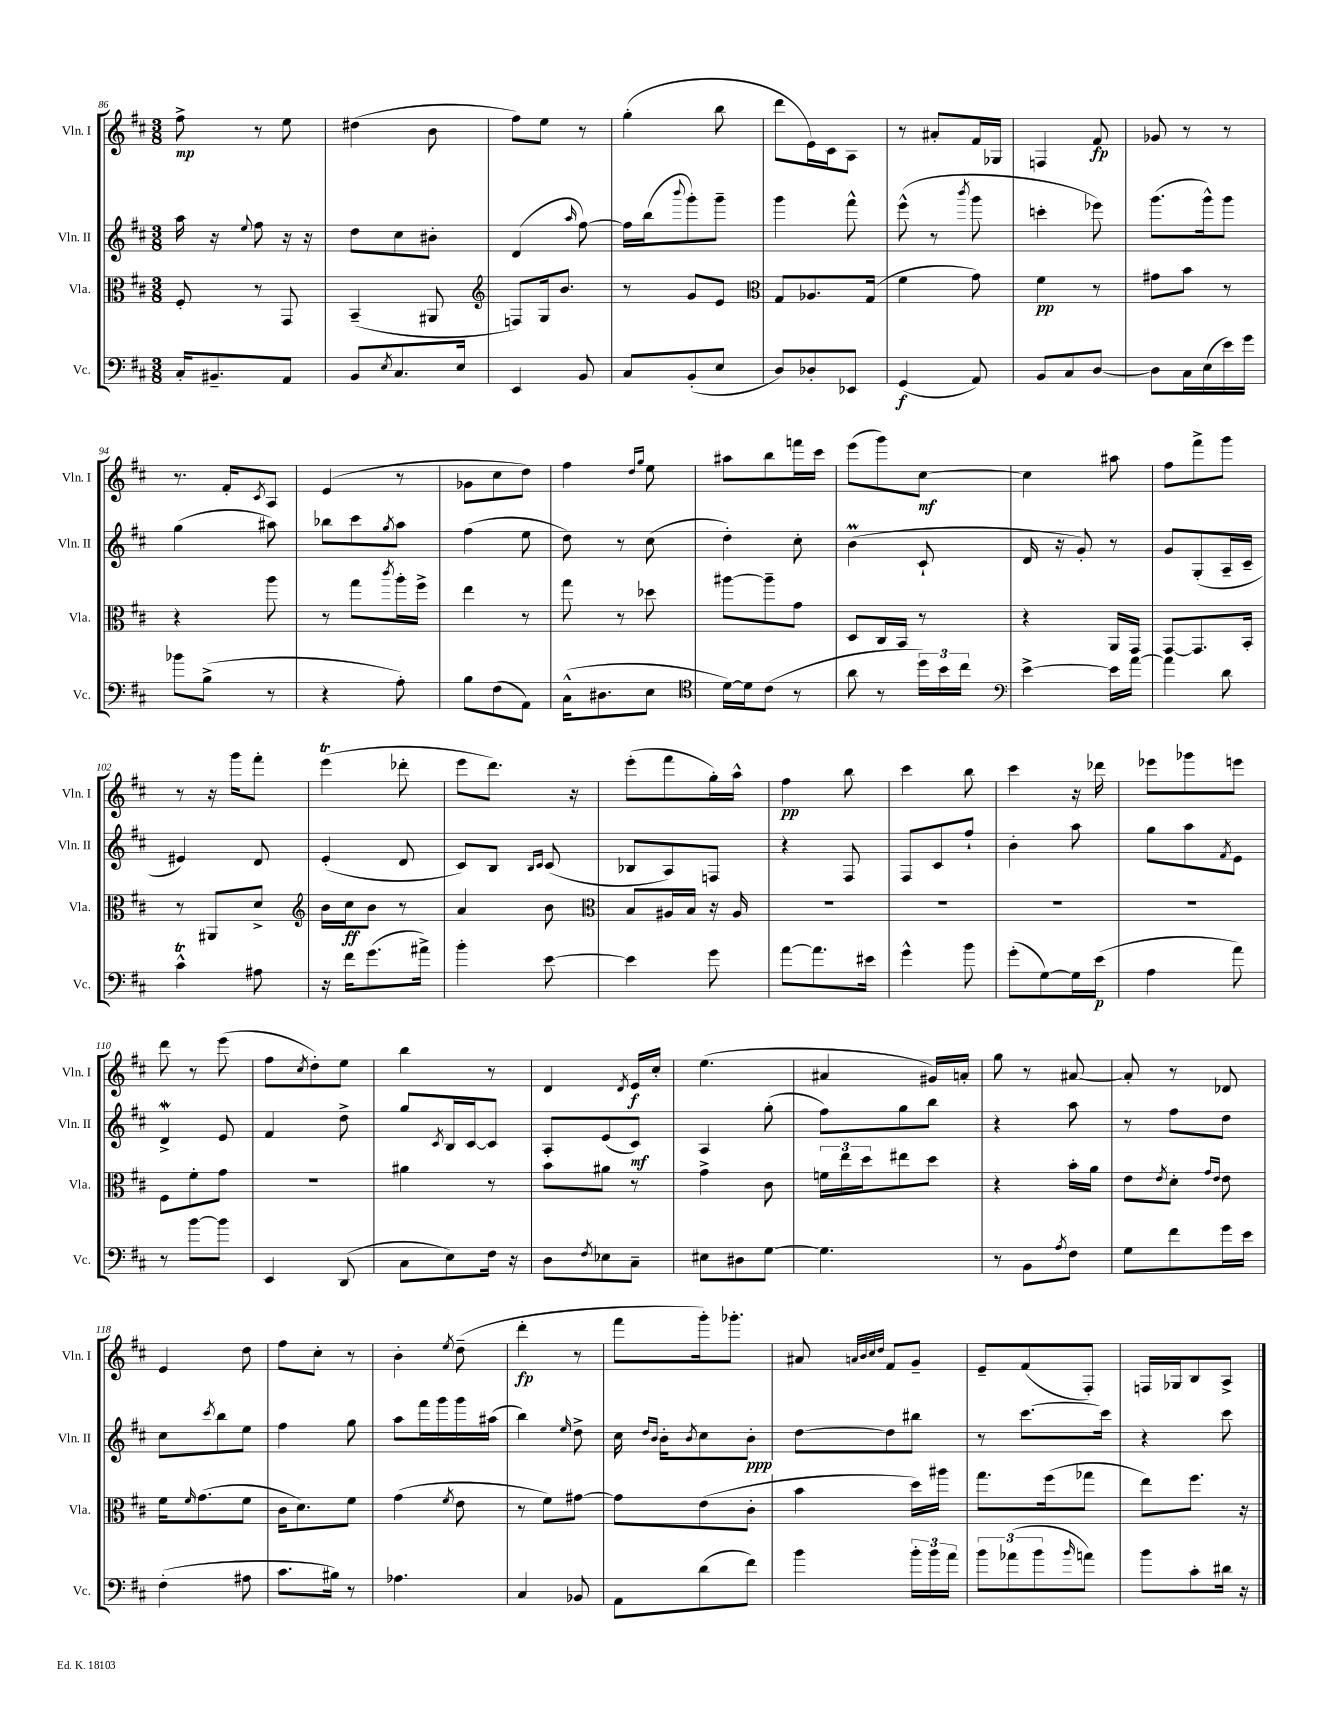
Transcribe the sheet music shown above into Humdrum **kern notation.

**kern	**kern	**kern	**kern
*staff4	*staff3	*staff2	*staff1
*clefF4	*clefC3	*clefG2	*clefG2
*k[f#c#]	*k[f#c#]	*k[f#c#]	*k[f#c#]
*M3/8	*M3/8	*M3/8	*M3/8
16C#'	8F#'	16aa	8ff#^
8.BB#~	.	16r	.
.	.	8qqee	.
.	8r	8ff#	8r
8AA	8GG	16r	8ee
.	.	16r	.
=	=	=	=
8BB	(4BB~	8dd	(4dd#
8qE	.	.	.
8.C#	.	8cc#	.
.	8AA#	8b#'	8b
16E	.	.	.
=	=	=	=
*	*clefG2	*	*
4EE	8F)	(4d	8ff#)
.	16G	.	8ee
.	8.b	.	.
.	.	16qqaa	.
8BB	.	[8ff#)	8r
=	=	=	=
8C#	8r	16ff#]	(4gg'
.	.	(16bb	.
.	.	8qqbbb	.
(8BB'	8g	8ggg')	.
8E	8e	8ggg~	8bb
=	=	=	=
*	*clefC3	*	*
8D)	8G	4ggg	8ddd
8D-'	8.A-	.	16e)
.	.	.	16c#
8EE-	.	8fff#^^	8A
.	(16G	.	.
=	=	=	=
(4GG	4f#	(8eee^^	8r
.	.	8r	8a#'
.	.	8qbbb	.
8AA)	8g)	8ggg	16f#
.	.	.	16G-
=	=	=	=
8BB	4f#	4ccc'	4F
8C#	.	.	.
[8D	8r	8eee-)	8f#
=	=	=	=
8D]	8g#	(8.ggg	8g-
16C#	8b	.	8r
(16E	.	16ggg^^)	.
16e)	8r	8ggg	8r
16g	.	.	.
=	=	=	=
8b-	4r	(4gg	8.r
(8B^	.	.	.
.	.	.	16f#'
.	.	.	8qc#
8r	8aa	8aa#)	8A
=	=	=	=
4r	8r	8bb-	(4e
.	8gg	8ccc#	.
.	8qccc#	8qgg	.
8A')	16aa'	8aa	8r
.	16ff#^	.	.
=	=	=	=
8B	4ee	(4ff#	8g-
(8F#	.	.	8cc#
8AA)	8r	8ee	8dd)
=	=	=	=
(16C#^^	8gg	8dd)	4ff#
8.D#	.	.	.
.	8r	8r	.
.	.	.	16qqdd
.	.	.	16qqgg
8E	8dd-	(8cc#	8ee
=	=	=	=
*clefC4	*	*	*
[16d)	[8aa#	4dd')	8aa#
16d]	.	.	.
(8c#	8aa#~]	.	8bb
8r	8g	8cc#'	16fff
.	.	.	16ccc#
=	=	=	=
8a	8D	(4b	(8eee
8r	16C#	.	8ggg)
.	16BB	.	.
24dd)	8r	8c#`	[8cc#
24b	.	.	.
24cc#	.	.	.
=	=	=	=
*clefF4	*	*	*
[4e^	4r	16d	4cc#]
.	.	16r	.
.	.	8g')	.
16e]	16AA	8r	8aa#
[16a	16GG	.	.
=	=	=	=
4a]	[8GG	8g	8ff#
.	8.GG]	(8G'	8fff#^
8d	.	16A~	8ggg
.	16BB'	16c#~	.
=	=	=	=
4c#^^	8r	4e#)	8r
.	8AA#	.	16r
.	.	.	16ggg
8A#	8d^	8d	8fff#'
=	=	=	=
*	*clefG2	*	*
16r	16b	(4e'	(4eee
16f#	16cc#	.	.
(8.g	8b	.	.
.	8r	8d	8ddd-'
16a#^)	.	.	.
=	=	=	=
4b'	4a	8c#)	8eee
.	.	8B	8.ddd)
.	.	16qqB	.
.	.	16qqc#	.
[8e	8b	(8c#	.
.	.	.	16r
=	=	=	=
*	*clefC3	*	*
4e]	8B	8B-	(8eee'
.	16A#	8A)	8fff#
.	16B	.	.
8g	16r	8F	16gg')
.	16A#	.	16aa^^
=	=	=	=
[8a	4.r	4r	4ff#
8.a]	.	.	.
.	.	8F#	8bb
16e#	.	.	.
=	=	=	=
4g^^	4.r	8F#	4ccc#
.	.	8c#	.
8b	.	8ff#`	8bb
=	=	=	=
(8g'	4.r	4b'	4ccc#
[8G)	.	.	.
16G]	.	8aa	16r
(16e	.	.	16ddd-
=	=	=	=
4A	4.r	8gg	8eee-
.	.	8aa	8ggg-
.	.	8qf#	.
8a)	.	8e	8eee
=	=	=	=
8r	8F#	4d^	8ddd
[8b	8f#'	.	8r
8b]	8g	8e	(8eee
=	=	=	=
4EE	4.r	4f#	8ff#
.	.	.	8qcc#
.	.	.	8dd')
(8DD	.	8dd^	8ee
=	=	=	=
8C#	4a#	8gg	4bb
.	.	8qc#	.
8E)	.	16B	.
.	.	[16c#	.
16F#	8r	8c#]	8r
16r	.	.	.
=	=	=	=
8D	8b	8A'	4d
8qF#	.	.	.
8E-	8a#	(8e	.
.	.	.	8qd
8C#~	8r	8c#)	16e
.	.	.	16cc#'
=	=	=	=
8E#	4g^	4A	(4.ee
8D#	.	.	.
[8G	8c#	(8gg'	.
=	=	=	=
4.G]	24f	8ff#)	4a#
.	24ee	.	.
.	24dd	.	.
.	8ee#	8gg	.
.	8dd	8bb	16g#)
.	.	.	16a'
=	=	=	=
8r	4r	4r	8gg
8BB	.	.	8r
8qA	.	.	.
8F#	16b'	8aa	[8a#
.	16a	.	.
=	=	=	=
8G	8e	8r	8a#']
.	8qe	.	.
8f#	8d'	8ff#	8r
.	16qqg	.	.
.	16qqe	.	.
16g	8e	8dd	8d-
16e	.	.	.
=	=	=	=
(4F#'	16f#	8cc#	4e
.	16qqf#	.	.
.	(8.g	.	.
.	.	8qccc#	.
.	.	8bb	.
8A#	8f#	8ee	8dd
=	=	=	=
8.c#	16c#	4ff#	8ff#
.	8.d)	.	.
.	.	.	8cc#'
16B#)	.	.	.
8r	8f#	8gg	8r
=	=	=	=
4.A-	(4g	8aa	4b'
.	.	16fff#	.
.	.	16ggg	.
.	8qf#	.	8qee
.	8e	16ggg	(8dd~
.	.	(16aa#	.
=	=	=	=
4C#	8r	4bb)	4ddd'
.	8f#)	.	.
.	.	16qqee	.
8BB-	[8g#	8dd^	8r
=	=	=	=
8AA	8g#]	16cc#	8fff#
.	.	16qqdd	.
.	.	16qqb	.
.	.	16b'	.
.	.	8qb	.
(8d	(8e	8cc#	16ggg')
.	.	.	8.ggg-'
8f#)	8c#'	8b'	.
=	=	=	=
4b	4b	[8dd	8a#
.	.	.	32qqa
.	.	.	32qqb
.	.	.	32qqcc#
.	.	.	32qqdd
.	.	8dd]	8f#
24b'	16dd)	8bb#	8g~
24b	.	.	.
.	16aa#	.	.
24a	.	.	.
=	=	=	=
12b	8.gg	8r	8e~
(12a-	.	.	.
.	.	[8.ccc#	(8f#
12b	.	.	.
.	(16ff#	.	.
16qqb	.	.	.
8a)	8gg-	.	8F#')
.	.	16ccc#]	.
=	=	=	=
8b	8ee)	4r	16F
.	.	.	16G-
8c#'	8.ff#	.	8B
16d#	.	8ccc#	8A^
16r	16r	.	.
==	==	==	==
*-	*-	*-	*-
